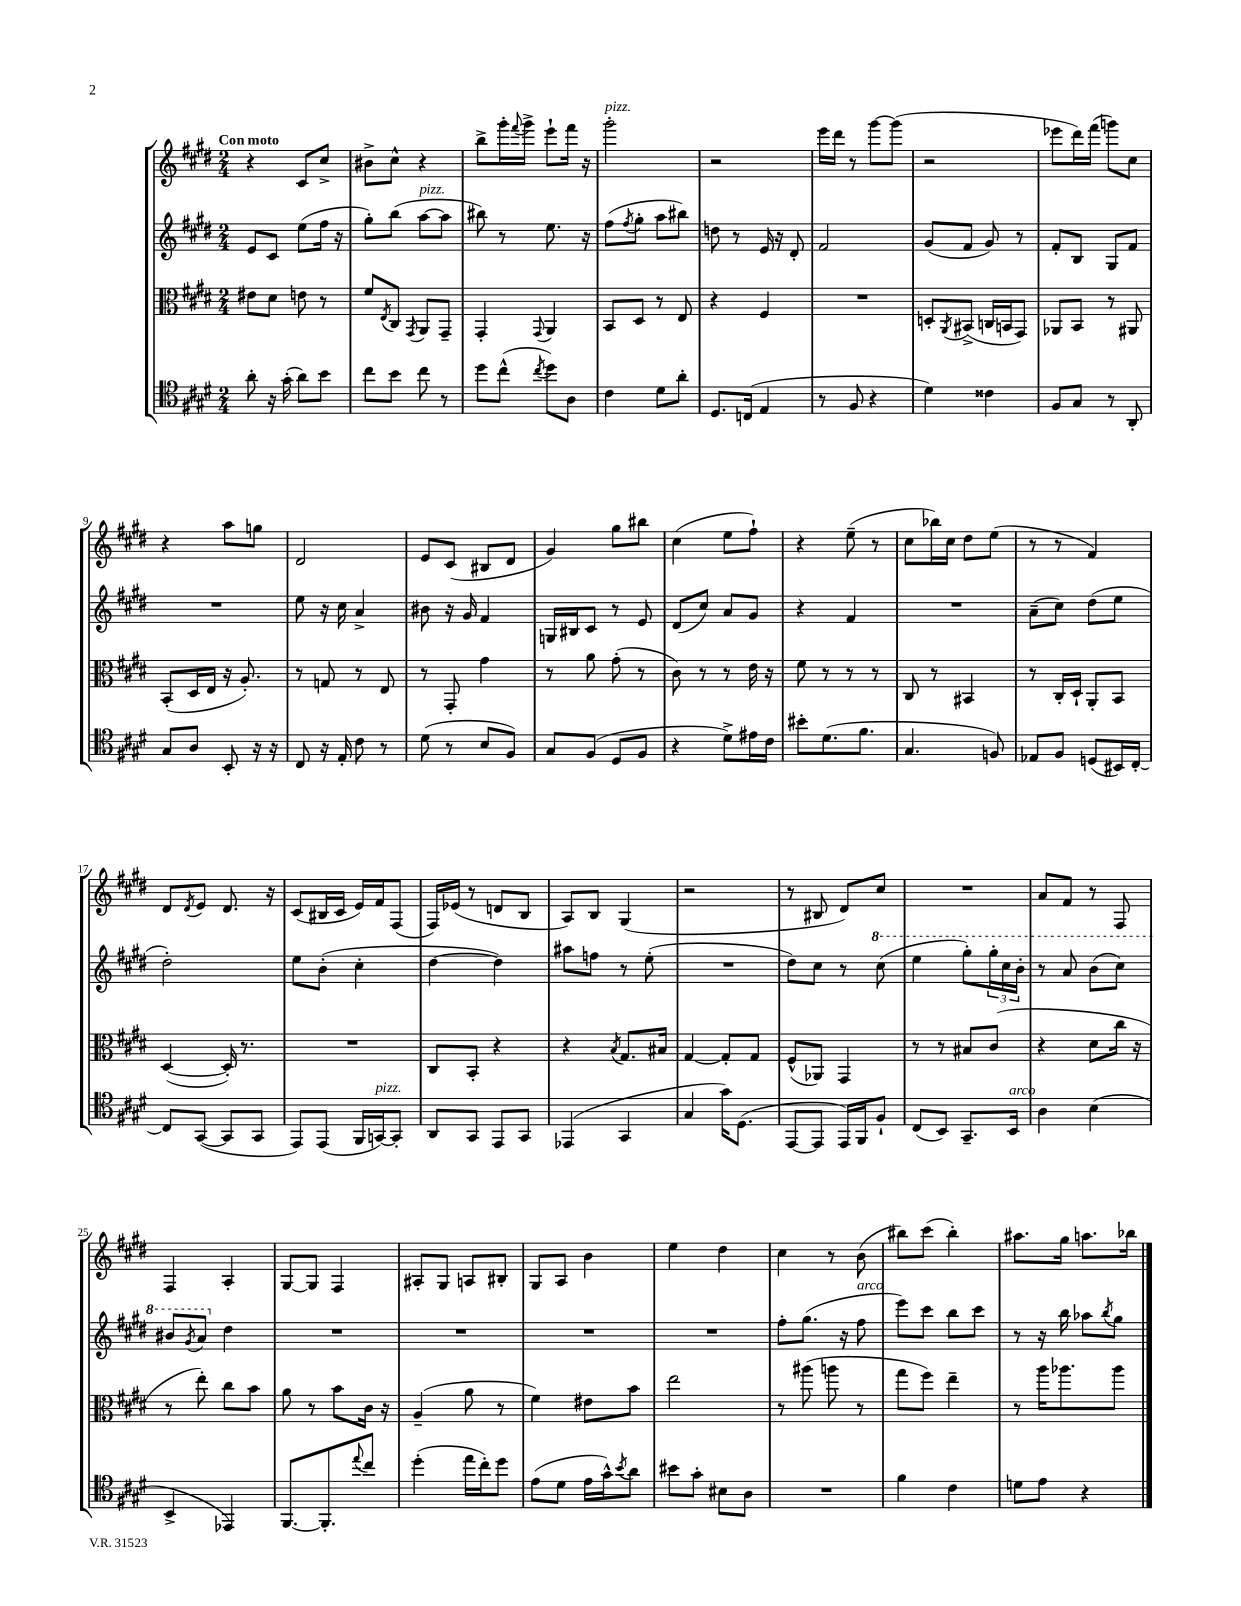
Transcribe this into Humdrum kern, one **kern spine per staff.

**kern	**kern	**kern	**kern
*staff4	*staff3	*staff2	*staff1
*clefC4	*clefC3	*clefG2	*clefG2
*k[f#c#g#d#]	*k[f#c#g#d#]	*k[f#c#g#d#]	*k[f#c#g#d#]
*M2/4	*M2/4	*M2/4	*M2/4
8a'	8e#	8e	4r
16r	8d#	8c#	.
(16g#'	.	.	.
8a)	8e	(8ee	8c#
8b	8r	16ff#	8cc#^
.	.	16r	.
=	=	=	=
8cc#	8f#	8gg#')	8b#^
.	8qE	.	.
8b	8C#	(8bb	8cc#^^
.	8qGG#	.	.
8cc#	8AA	[8aa	4r
8r	8GG#~	8aa]	.
=	=	=	=
8dd#	4GG#'	8bb#)	8bb^
(8cc#^^	.	8r	16ggg#'
.	.	.	8qqfff#
.	.	.	16ggg#^
8qcc#	8qqGG#	.	.
8dd#)	4AA	8.ee	8eee`
8A	.	.	16fff#
.	.	16r	16r
=	=	=	=
4c#	8BB	(8ff#	2ggg#'
.	.	8qff#	.
.	8D#	8gg#'	.
8d#	8r	8aa	.
8a'	8E	8bb#)	.
=	=	=	=
8.D#	4r	8dd	2r
.	.	8r	.
(16C	.	.	.
4E	4F#	16e	.
.	.	16r	.
.	.	8d#'	.
=	=	=	=
8r	2r	2f#	16eee
.	.	.	16ddd#
8F#	.	.	8r
4r	.	.	[8ggg#
.	.	.	(8ggg#]
=	=	=	=
4d#)	8D'	(8g#	2r
.	8qAA	.	.
.	(8BB#^	8f#	.
4c##	16C	8g#)	.
.	16BB	.	.
.	8GG#)	8r	.
=	=	=	=
8F#	8AA-	8f#'	8eee-
8G#	8BB	8B	16ddd#)
.	.	.	(16fff#
8r	8r	8G#	8ggg)
8AA'	8AA#	8f#	8cc#
=	=	=	=
8G#	(8BB'	2r	4r
8A	16D#	.	.
.	16E	.	.
8BB'	16r	.	8aa
.	8.A')	.	.
16r	.	.	8gg
16r	.	.	.
=	=	=	=
8C#	8r	8ee	2d#
16r	8G	16r	.
16E'	.	16cc#	.
8c#	8r	4a^	.
8r	8E	.	.
=	=	=	=
(8d#	8r	8b#	8e
8r	8GG#'	16r	(8c#
.	.	16g#	.
8B	4g#	4f#	8B#
8F#)	.	.	8d#
=	=	=	=
8G#	8r	16G	4g#)
.	.	16B#	.
(8F#	8a	8c#	.
8D#	(8g#'	8r	8gg#
8F#	8r	8e	8bb#
=	=	=	=
4r	8c#)	(8d#	(4cc#
.	8r	8cc#)	.
8d#^)	8r	8a	8ee
16e#	16e	8g#	8ff#`)
16c#	16r	.	.
=	=	=	=
8b#'	8f#	4r	4r
(8.d#	8r	.	.
.	8r	4f#	(8ee~
8.f#	.	.	.
.	8r	.	8r
=	=	=	=
4.G#	8C#	2r	8cc#
.	8r	.	16bb-)
.	.	.	16cc#
.	4BB#	.	8dd#
8F)	.	.	(8ee
=	=	=	=
8E-	8r	(8a~	8r
8F#	16C#'	8cc#)	8r
.	16D#`	.	.
(8D	8AA'	(8dd#	4f#)
16BB#)	8BB	8ee	.
[16C#'	.	.	.
=	=	=	=
8C#]	([4D#	2dd#')	8d#
.	.	.	8qd#
([8GG#	.	.	8e
8GG#]	16D#'])	.	8.d#
.	8.r	.	.
8GG#	.	.	.
.	.	.	16r
=	=	=	=
8EE)	2r	8ee	(8c#
(8EE	.	(8b'	16B#
.	.	.	16c#
16FF#	.	4cc#'	16e)
[16GG)	.	.	16f#
8GG']	.	.	(8F#
=	=	=	=
8AA	8C#	[4dd#	16F#)
.	.	.	(16e-
8GG#	8BB'	.	8r
8EE	4r	4dd#])	8d
8GG#	.	.	8B
=	=	=	=
(4EE-	4r	8aa#	8A)
.	.	8ff	8B
.	8qB	.	.
4GG#	8.G#	8r	(4G#
.	.	(8ee'	.
.	16B#	.	.
=	=	=	=
4G#	[4G#	2r	2r
16g#)	8G#']	.	.
(8.D#	.	.	.
.	8G#	.	.
=	=	=	=
[8EE	(8F#^^	8dd#)	8r
8EE]	8AA-)	8cc#	8B#
16EE)	4GG#	8r	8d#)
16FF#	.	.	.
8F#`	.	(8ccc#	8cc#
=	=	=	=
(8C#	8r	4eee	2r
8BB)	8r	.	.
8.GG#~	8B#	8ggg#')	.
.	(8c#	24ggg#'	.
.	.	24ccc#	.
16BB	.	.	.
.	.	24bb'	.
=	=	=	=
4A	4r	8r	8a
.	.	8aa	8f#
(4B	8d#	(8bb	8r
.	16cc#	8ccc#)	8F#
.	16r	.	.
=	=	=	=
4BB^	8r	8bb#	4F#
.	.	8qgg#	.
.	8ee')	8aa	.
4EE-)	8cc#	4dd#	4A'
.	8b	.	.
=	=	=	=
[8.FF#	8a	2r	[8G#
.	8r	.	8G#]
8.FF#']	.	.	.
.	8b	.	4F#
8qqee	.	.	.
8cc#	16c#	.	.
.	16r	.	.
=	=	=	=
(4dd#'	(4A~	2r	8A#'
.	.	.	8G#
16ee	8a	.	8A
16cc#')	.	.	.
8dd#	8r	.	8B#'
=	=	=	=
(8e	4f#)	2r	8G#
8d#	.	.	8A
16e	8e#	.	4b
16g#^^)	.	.	.
8qb	.	.	.
8a	8b	.	.
=	=	=	=
8b#	2ee	2r	4ee
8g#'	.	.	.
8B#	.	.	4dd#
8A	.	.	.
=	=	=	=
2r	8r	8ff#'	4cc#
.	(8aa#	(8.gg#	.
.	8aa	.	8r
.	.	16r	.
.	8r	8ff#	(8b
=	=	=	=
4f#	8gg#	8eee)	8bb#)
.	8ff#)	8ccc#	(8ccc#
4c#	4ee~	8bb	4bb#')
.	.	8ccc#	.
=	=	=	=
8d	8r	8r	8.aa#
8e	16aa	16r	.
.	8.aa-	16bb	16gg#
4r	.	8aa-	8.aa
.	.	8qbb	.
.	8aa-	8gg#	.
.	.	.	16bb-
==	==	==	==
*-	*-	*-	*-
